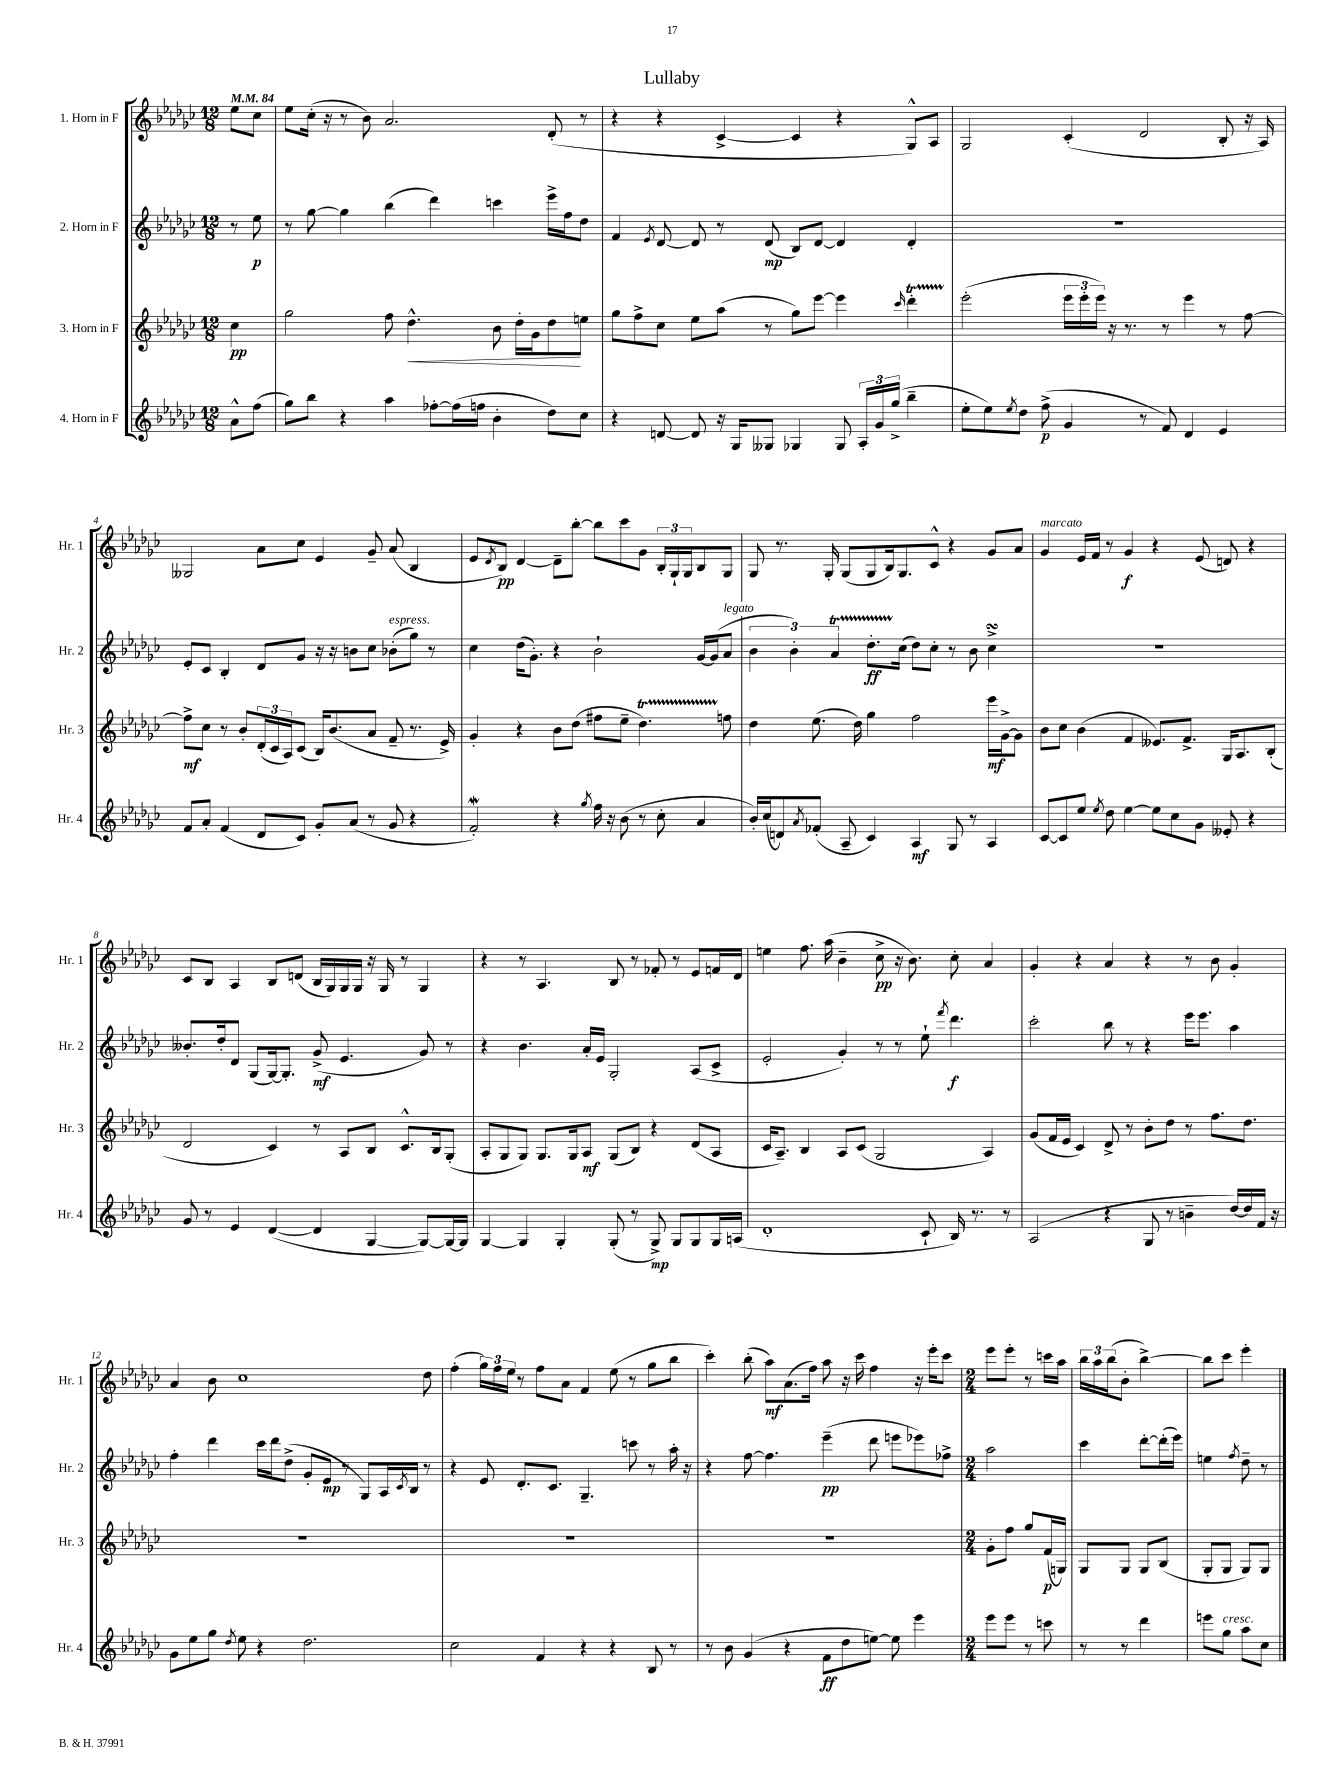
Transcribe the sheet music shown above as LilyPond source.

\header { title = "Lullaby" }
<<
\new StaffGroup <<
\new Staff = "s0" \with { instrumentName = "1. Horn in F" shortInstrumentName = "Hr. 1" } {
    \clef treble \key ges \major \numericTimeSignature \time 12/8 \partial 4 \tempo 4 = 84
    ees''8 ces''8 |
    ees''8 ces''16-.( r16 r8 bes'8) aes'2. des'8-.( r8 |
    r4 r4 ces'4~-> ces'4 r4 ges8-^) aes8 |
    ges2 ces'4-.( des'2 bes8-. r16 aes16) |
    geses2 aes'8 ces''8 ees'4 ges'8-- aes'8( bes4 |
    ees'8 \acciaccatura { des'8 } bes8\pp) des'4~ des'8-- bes''8~-. bes''8 ces'''8 ges'8 \tuplet 3/2 { bes16-. ges16-! ges16 } bes8 ges8 |
    ges8 r8. ges16-. ges8( ges8 bes16) ges8. ces'8-^ r4 ges'8 aes'8 |
    ges'4^\markup { \italic "marcato" } ees'16 f'16 r8 ges'4\f r4 ees'8( d'8) r4 |
    ces'8 bes8 aes4 bes8 d'8( bes16 ges16) ges16 ges16 r16 ges16 r8 ges4 |
    r4 r8 aes4. bes8 r8 fes'8-. r8 ees'8 f'16 des'16 |
    e''4 f''8. aes''16( bes'4-- ces''8->\pp r16 bes'8.) ces''8-. aes'4 |
    ges'4-. r4 aes'4 r4 r8 bes'8 ges'4-. |
    aes'4 bes'8 ces''1 des''8 |
    f''4-.( \tuplet 3/2 { ges''16) f''16 ees''16 } r8 f''8 aes'8 f'4 ees''8( r8 ges''8 bes''8 |
    ces'''4-.) bes''8-.( aes''8\mf) aes'8.( f''16) aes''8 r16 ces'''16 f''4 r16 ees'''16-. ces'''8 |
    \numericTimeSignature \time 2/4 ees'''8 ees'''8-. r8 c'''16 aes''16 |
    \tuplet 3/2 { bes''16 aes''16 bes''16( } bes'8-. bes''4~->) |
    bes''8 ces'''8 ees'''4-. \bar "|." |
}
\new Staff = "s1" \with { instrumentName = "2. Horn in F" shortInstrumentName = "Hr. 2" } {
    \clef treble \key ges \major \numericTimeSignature \time 12/8 \partial 4
    r8 ees''8\p |
    r8 ges''8~ ges''4 bes''4( des'''4) c'''4 ees'''16-> f''16 des''8 |
    f'4 \acciaccatura { ees'8 } des'8~ des'8 r8 des'8\mp( bes8) des'8~ des'4 des'4-. |
    R1. |
    ees'8-. ces'8 bes4-. des'8 ges'8 r16 r16 b'8 ces''8 bes'8-.^\markup { \italic "espress." }( ges''8) r8 |
    ces''4 des''16( ges'8.-.) r4 bes'2-! ges'16~ ges'16( aes'8^\markup { \italic "legato" } |
    \tuplet 3/2 { bes'4 bes'4-.) aes'4\startTrillSpan } des''8.-.\ff ces''16\stopTrillSpan( des''8) ces''8-. r8 bes'8 ces''4->\turn |
    R1. |
    beses'8.-. des''16-. des'8 ges8( ges16~) ges8.-. ges'8->\mf( ees'4. ges'8) r8 |
    r4 bes'4. aes'16-. ees'16 ges2-. aes8( ces'8-> |
    ees'2-. ges'4-.) r8 r8 ees''8-! \acciaccatura { f'''8 } des'''4.\f |
    ces'''2-. bes''8 r8 r4 ees'''16 ees'''8. aes''4 |
    f''4-. des'''4 ces'''16 des'''16 des''8->( ges'8-. ees'8\mp r8 ges8) aes16 \acciaccatura { ces'8 } bes16 r8 |
    r4 ees'8 des'8.-. ces'8. ges4.-- c'''8 r8 aes''16-. r16 |
    r4 f''8~ f''4. ees'''4--\pp( des'''8 e'''8 ees'''8) fes''8-> |
    \numericTimeSignature \time 2/4 aes''2 |
    ces'''4 des'''8~-. des'''16-.( ees'''16) |
    e''4 \acciaccatura { f''8 } des''8-- r8 \bar "|." |
}
\new Staff = "s2" \with { instrumentName = "3. Horn in F" shortInstrumentName = "Hr. 3" } {
    \clef treble \key ges \major \numericTimeSignature \time 12/8 \partial 4
    ces''4\pp |
    ges''2 f''8 des''4.-^\< bes'8 des''16-. ges'16 des''8\! e''8 |
    ges''8 f''8-> ces''8 ees''8 aes''8( r8 ges''8) ees'''8~ ees'''4 \grace { ces'''16 } des'''4-.\startTrillSpan |
    ees'''2-.\stopTrillSpan( \tuplet 3/2 { ees'''16 ees'''16-. ees'''16) } r16 r8. r8 ees'''4 r8 f''8~ |
    f''8->\mf ces''8 r8 bes'8-. \tuplet 3/2 { des'16-.( ces'16 aes16) } ces'8( bes16) bes'8.( aes'8 f'8-- r8. ees'16->) |
    ges'4-. r4 bes'8 des''8( fis''8 ees''8-- des''4.\startTrillSpan) f''8\stopTrillSpan |
    des''4 ees''8.( des''16) ges''4 f''2 ees'''16\mf ges'16~-> ges'8 |
    bes'8 ces''8 bes'4( f'4 eeses'8.) f'8.-> ges16 aes8. bes8-.( |
    des'2 ces'4) r8 aes8 bes8 ces'8.-^ bes16 ges8-.( |
    aes8-. ges8 ges8) ges8. ges16 aes8\mf ges8( bes8) r4 des'8( aes8 |
    ces'16 aes8.--) bes4 aes8 ces'8( ges2 aes4) |
    ges'8( f'16 ees'16 ces'4) des'8-> r8 bes'8-. des''8 r8 f''8. des''8. |
    R1. |
    R1. |
    R1. |
    \numericTimeSignature \time 2/4 ges'8-. f''8 ges''8 f'16\p( g16) |
    ges8 ges8 ges8 bes8( |
    ges8-. ges8 ges8) ges8 \bar "|." |
}
\new Staff = "s3" \with { instrumentName = "4. Horn in F" shortInstrumentName = "Hr. 4" } {
    \clef treble \key ges \major \numericTimeSignature \time 12/8 \partial 4
    aes'8-^ f''8( |
    ges''8) bes''8 r4 aes''4 fes''8~-. fes''16( f''16 bes'4-. des''8) ces''8 |
    r4 d'8~ d'8 r16 ges16 geses8 ges4 ges8 \tuplet 3/2 { aes16-. ges'16 ges''16->( } bes''4-- |
    ees''8-. ees''8) \acciaccatura { ees''8 } des''8 f''8->\p( ges'4 r8 f'8) des'4 ees'4 |
    f'8 aes'8-. f'4( des'8 ces'8) ges'8-. aes'8( r8 ges'8 r4 |
    f'2-.\mordent) r4 \acciaccatura { ges''8 } f''16 r16 bes'8( r8 ces''8-. aes'4 |
    bes'16-.) ces''16( d'8) \acciaccatura { aes'8 } fes'8-.( aes8-- ces'4) aes4\mf ges8 r8 aes4 |
    ces'8~ ces'8 ees''8 \acciaccatura { ees''8 } des''8 ees''4~ ees''8 ces''8 ges'8 eeses'8-. r4 |
    ges'8 r8 ees'4 des'4~( des'4 ges4~ ges8~) ges16~ ges16 |
    ges4~ ges4 ges4-. ges8-.( r8 ges8->\mp) ges8 ges8 ges16 a16( |
    des'1-. ces'8-! bes16) r8. r8 |
    aes2( r4 ges8 r8 b'4-- des''16~) des''16 f'16 r16 |
    ges'8 ees''8 ges''8 \acciaccatura { des''8 } ees''8 r4 des''2. |
    ces''2 f'4 r4 r4 bes8 r8 |
    r8 bes'8 ges'4( r4 f'8\ff des''8 e''8~) e''8 ees'''4 |
    \numericTimeSignature \time 2/4 ees'''8 ees'''8 r8 c'''8 |
    r8 r8 des'''4 |
    e'''8 ges''8^\markup { \italic "cresc." } aes''8 ces''8 \bar "|." |
}
>>
>>
